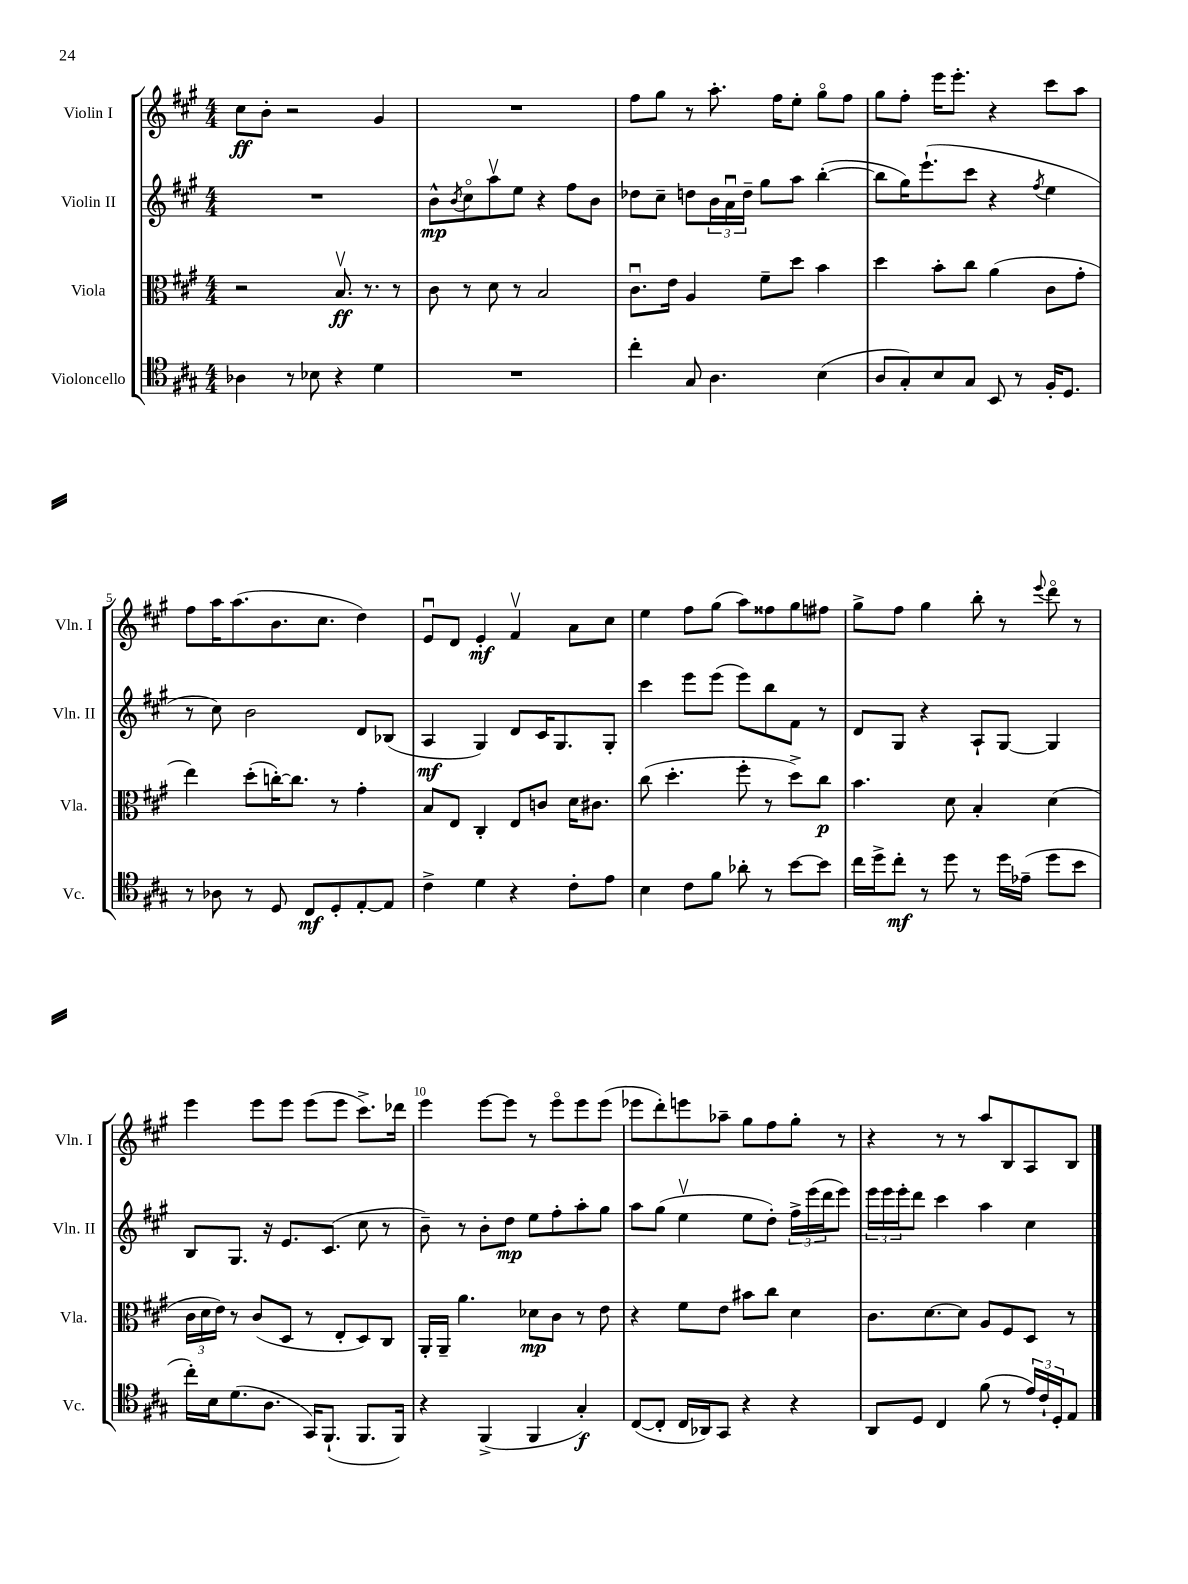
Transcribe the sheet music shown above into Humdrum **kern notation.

**kern	**kern	**kern	**kern
*staff4	*staff3	*staff2	*staff1
*clefC4	*clefC3	*clefG2	*clefG2
*k[f#c#g#]	*k[f#c#g#]	*k[f#c#g#]	*k[f#c#g#]
*M4/4	*M4/4	*M4/4	*M4/4
4A-\	2r	1r	8cc#\L
.	.	.	8b'\J
8r	.	.	2r
8B-\	.	.	.
4r	8.Bv/	.	.
.	8.r	.	.
4d\	.	.	4g#/
.	8r	.	.
=	=	=	=
1r	8c#\	8b^^\L	1r
.	.	8qb/	.
.	8r	8cc#o\	.
.	8d\	8aav\	.
.	8r	8ee\J	.
.	2B/	4r	.
.	.	8ff#\L	.
.	.	8b\J	.
=	=	=	=
4cc#'\	8.c#u\L	8dd-\L	8ff#\L
.	.	8cc#~\J	8gg#\J
.	16e\Jk	.	.
8G#/	4A/	8dd\L	8r
4.A\	.	24b\L	8.aa'\
.	.	24au\	.
.	.	24dd~\JJ	.
.	8f#~\L	8gg#\L	.
.	.	.	16ff#\LK
.	8dd\J	8aa\J	8ee'\J
(4B\	4b\	([4bb'\	8gg#o\L
.	.	.	8ff#\J
=	=	=	=
8A/L	4dd\	8bb\]L	8gg#\L
8G#'/)	.	16gg#\K)	8ff#'\J
.	.	(8.eee`\	.
8B/	8b'\L	.	16eee\LK
.	.	.	8.eee'\J
8G#/J	8cc#\J	8ccc#\J	.
8BB/	(4a\	4r	4r
8r	.	.	.
.	.	8qff#/	.
16F#'/LK	8c#\L	4ee\	8ccc#\L
8.D/J	.	.	.
.	8g#'\J	.	8aa\J
=	=	=	=
8r	4ee\)	8r	8ff#\L
8A-\	.	8cc#\)	16aa\K
.	.	.	(8.aa\
8r	(8dd'\L	2b\	.
8D/	[16cc'\K)	.	8.b\
.	8.cc\]J	.	.
8C#/L	.	.	.
.	.	.	8.cc#\J
8D'/	8r	.	.
[8E'/	4g#'\	8d/L	4dd\)
8E/]J	.	(8B-/J	.
=	=	=	=
4c#^\	8B/L	4A/	8eu/L
.	8E/J	.	8d/J
4d\	4C#'/	4G#/)	4e'/
4r	8E/L	8d/L	4f#v/
.	8c/J	16c#/K	.
.	.	8.G#/	.
8c#'\L	16d\LK	.	8a\L
.	8.c#\J	.	.
8e\J	.	8G#'/J	8cc#\J
=	=	=	=
4B\	(8cc#\	4ccc#\	4ee\
.	4.dd'\	.	.
8c#\L	.	8eee\L	8ff#\L
8f#\J	.	(8eee\J	(8gg#\J
8a-'\	8ff#'\	8eee\L)	8aa\L)
8r	8r	8bb\	8ff##\
[8b\L	8dd^\L)	8f#\J	8gg#\
8b\]J	8cc#\J	8r	8ff#\J
=	=	=	=
16cc#\LL	4.b\	8d/L	8gg#^\L
16dd^\J	.	.	.
8cc#'\J	.	8G#/J	8ff#\J
8r	.	4r	4gg#\
8dd\	8d\	.	.
8r	4B'/	8A`/L	8bb'\
16dd\LL	.	[8G#/J	8r
(16e-~\JJ	.	.	.
.	.	.	8qqeee/
8dd\L	(4d\	4G#/]	8dddo\
8b\J	.	.	8r
=	=	=	=
16cc#'\LL)	24c#\LL	8B/L	4eee\
.	24d\	.	.
16B\J	.	.	.
.	24e\JJ)	.	.
(8.d\	8r	8.G#/J	.
.	(8c#/L	.	8eee\L
8.A\J	.	16r	.
.	8D/J	8.e/L	8eee\J
16GG#/LK)	8r	.	(8eee\L
(8.FF#`/J	.	(8.c#/J	.
.	8E'/L	.	8eee\J
8.FF#/L	8D/)	8cc#\	8.ccc#^\L)
.	8C#/J	8r	.
16FF#/Jk)	.	.	16ddd-\Jk
=	=	=	=
4r	16AA'/LL	8b~\)	4eee\
.	16AA~/JJ	.	.
.	4.a\	8r	.
(4FF#^/	.	8b'\L	[8eee\L
.	.	8dd\J	8eee\]J
4FF#/	8d-\L	8ee\L	8r
.	8c#\J	8ff#'\	8eeeo\L
4G#'/)	8r	8aa'\	8eee\
.	8e\	8gg#\J	(8eee\J
=	=	=	=
([8C#/L	4r	8aa\L	8eee-\L
8C#'/]J	.	(8gg#\J	8ddd'\)
16C#/LL	8f#\L	4eev\	8eee\
16AA-/J)	.	.	.
8GG#/J	8e\J	.	8aa-~\J
4r	8b#\L	8ee\L	8gg#\L
.	8cc#\J	8dd'\J)	8ff#\
4r	4d\	24ff#^\LL	8gg#'\J
.	.	(24eee\	.
.	.	24ddd\J	.
.	.	8eee\J)	8r
=	=	=	=
8AA/L	8.c#\L	24eee\LL	4r
.	.	24eee\	.
.	.	24eee'\J	.
8D/J	.	8ddd\J	.
.	[8.d\	.	.
4C#/	.	4ccc#\	8r
.	8d\]J	.	8r
(8f#\	8A/L	4aa\	8aa/L
8r	8F#/	.	8B/
24e/LL)	8D/J	4cc#\	8A/
24c#`/	.	.	.
24D'/J	.	.	.
8E/J	8r	.	8B/J
==	==	==	==
*-	*-	*-	*-
